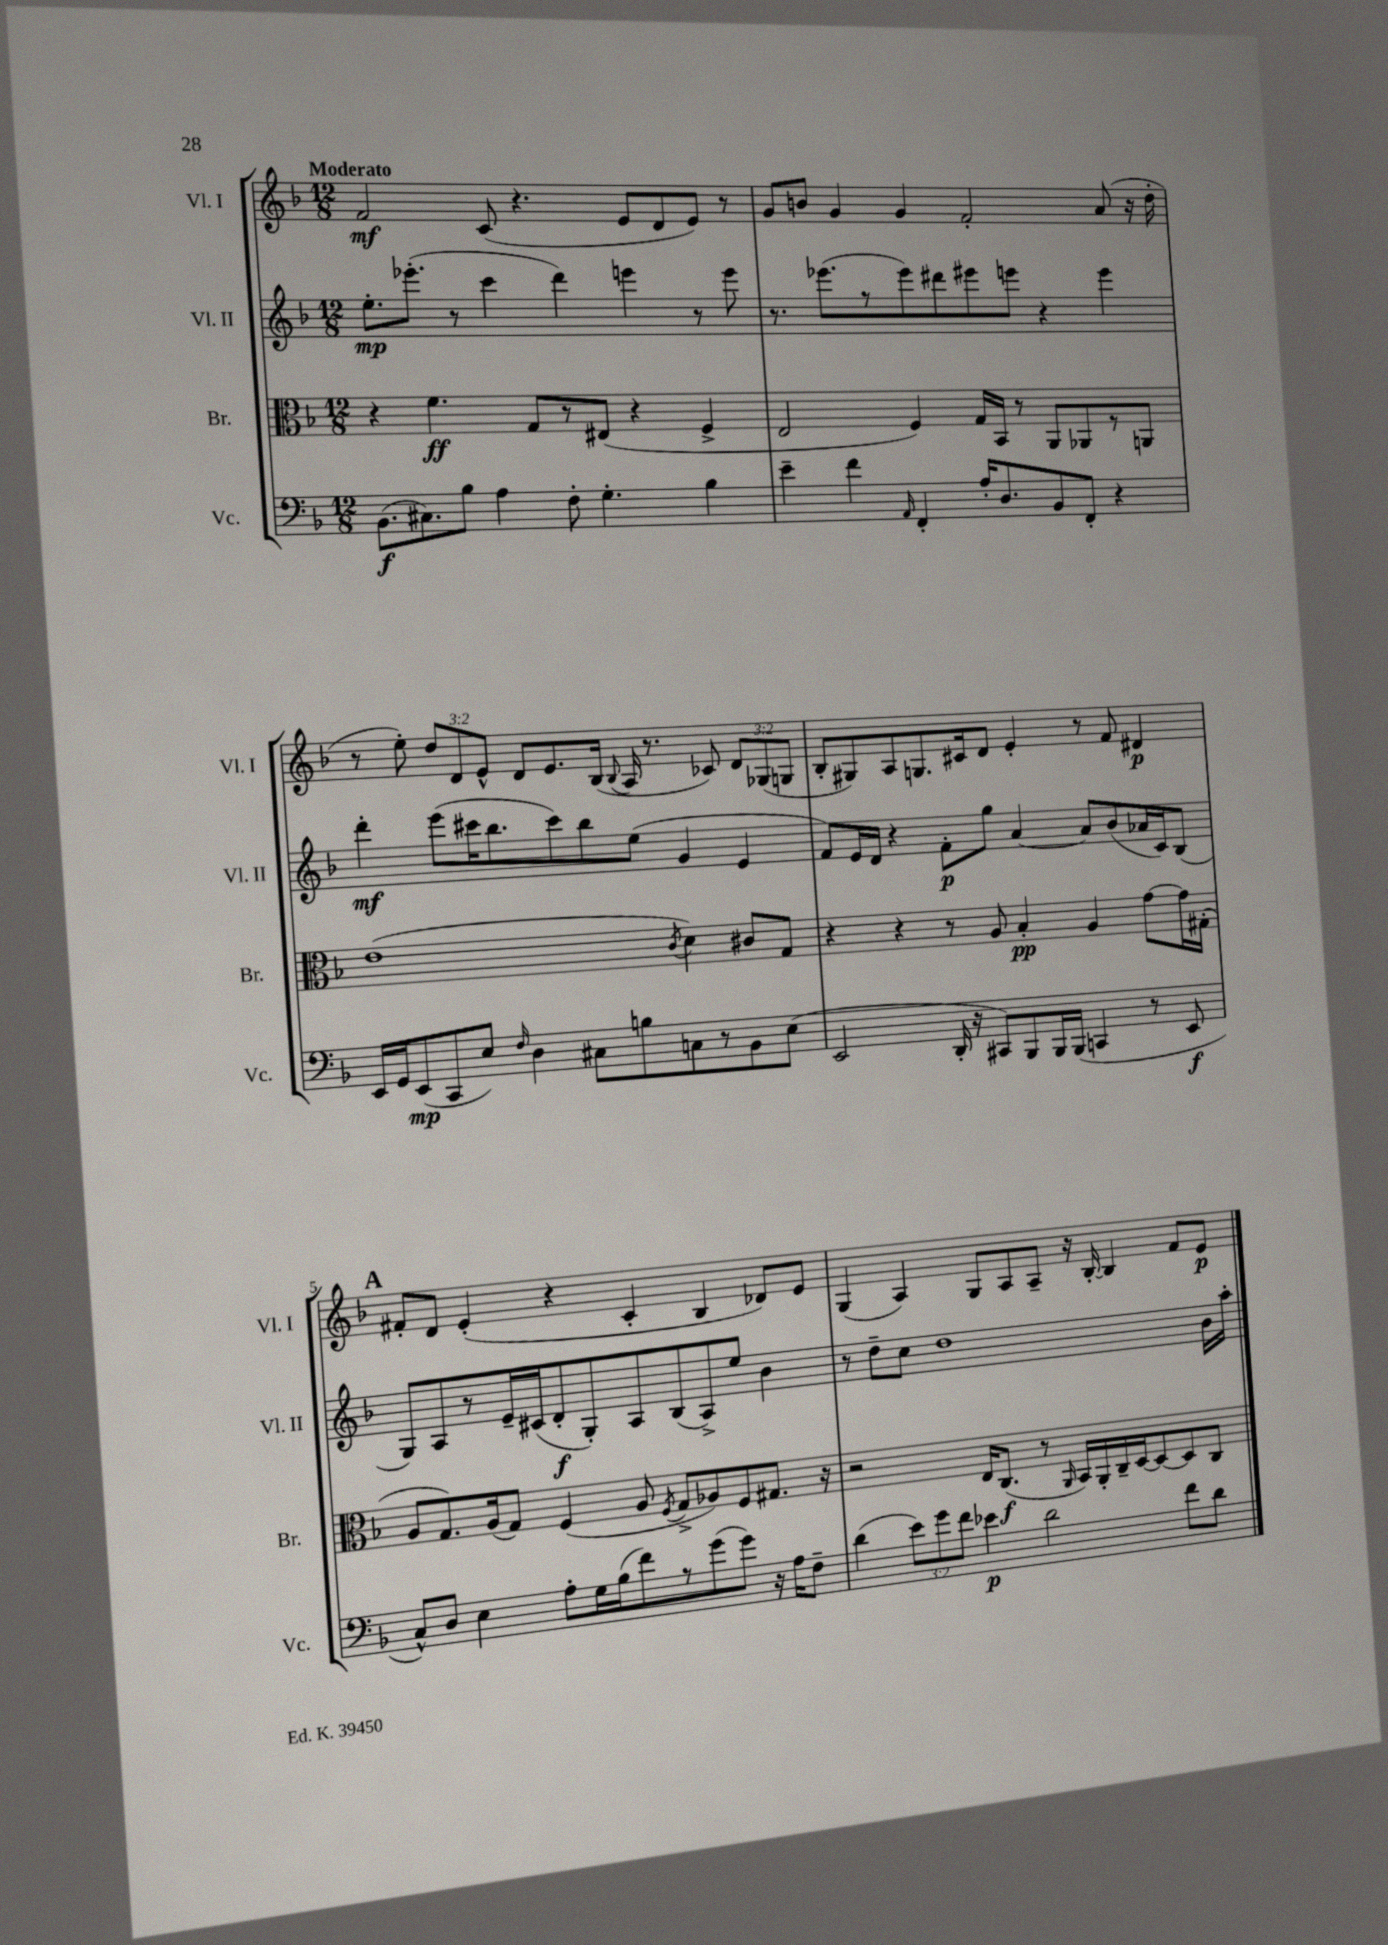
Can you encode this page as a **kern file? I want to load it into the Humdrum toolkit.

**kern	**dynam	**kern	**dynam	**kern	**dynam	**kern	**dynam
*part4	*part4	*part3	*part3	*part2	*part2	*part1	*part1
*staff4	*staff4	*staff3	*staff3	*staff2	*staff2	*staff1	*staff1
*I"Vc.	*	*I"Br.	*	*I"Vl. II	*	*I"Vl. I	*
*I'Vc.	*	*I'Br.	*	*I'Vl. II	*	*I'Vl. I	*
*clefF4	*	*clefC3	*	*clefG2	*	*clefG2	*
*k[b-]	*	*k[b-]	*	*k[b-]	*	*k[b-]	*
*M12/8	*	*M12/8	*	*M12/8	*	*M12/8	*
=1	=1	=1	=1	=1	=1	=1	=1
!	!	!	!	!	!	!LO:TX:a:B:t=Moderato	!
(8.BB-\L	f	4r	.	8.ee'\L	mp	2f/	mf
8.C#X\)	.	.	.	(8.eee-X'\J	.	.	.
.	.	4.f\	ff	.	.	.	.
8B-\J	.	.	.	8r	.	.	.
4A\	.	.	.	4ccc\	.	(8c/	.
.	.	8G/L	.	.	.	4.r	.
8F'\	.	8r	.	4ddd\)	.	.	.
4.G'\	.	(8E#X/J	.	.	.	.	.
.	.	4r	.	4eeen\	.	8e/L	.
.	.	.	.	.	.	8d/	.
4B-\	.	4F^/	.	8r	.	8e/J)	.
.	.	.	.	8eee\	.	8r	.
=2	=2	=2	=2	=2	=2	=2	=2
4e~\	.	2E/	.	8.r	.	8g/L	.
.	.	.	.	.	.	8bn/J	.
.	.	.	.	(8.eee-X\L	.	.	.
4f\	.	.	.	.	.	4g/	.
.	.	.	.	8r	.	.	.
16qqAA/	.	.	.	.	.	.	.
4FF'/	.	4F/)	.	8eee-\)	.	4g/	.
.	.	.	.	8ddd#X\	.	.	.
16A'/KL	.	16G/LL	.	8eee#X\	.	2f'/	.
8.D/	.	16BB-/JJ	.	.	.	.	.
.	.	8r	.	8eeen\J	.	.	.
8BB-/	.	8AA/L	.	4r	.	.	.
8FF'/J	.	8AA-X/	.	.	.	.	.
4r	.	8r	.	4eee\	.	(8a/	.
.	.	8AAn/J	.	.	.	16r	.
.	.	.	.	.	.	16dd'\	.
!!LO:LB:g=z
=3	=3	=3	=3	=3	=3	=3	=3
16EE/LL	.	(1e	.	4ddd'\	mf	8r	.
16GG/J	.	.	.	.	.	.	.
(8EE/	mp	.	.	.	.	8ee'\)	.
8CC/	.	.	.	(8eee\L	.	12dd/L	.
.	.	.	.	.	.	12d/	.
8E/J)	.	.	.	16ccc#X\K	.	.	.
.	.	.	.	.	.	12e^^/J	.
.	.	.	.	8.bb-\	.	.	.
16qqF/	.	.	.	.	.	.	.
4D\	.	.	.	.	.	8d/L	.
.	.	.	.	8ccc#\)	.	8.e/	.
8C#X\L	.	.	.	8bb-\	.	.	.
.	.	.	.	.	.	(16B-/Jk	.
.	.	.	.	.	.	8qqB-/	.
8Bn\	.	.	.	(8ee\J	.	16A/	.
.	.	.	.	.	.	8.r	.
.	.	8qc/	.	.	.	.	.
8Cn\	.	4d\)	.	4g/	.	.	.
8r	.	.	.	.	.	8c-X/)	.
8BB-\	.	8c#X/L	.	4e/	.	12d/L	.
.	.	.	.	.	.	(12G-X/	.
(8E\J	.	8G/J	.	.	.	.	.
.	.	.	.	.	.	12Gn/J	.
=4	=4	=4	=4	=4	=4	=4	=4
2EE/	.	4r	.	8f/L)	.	8B-'/L	.
.	.	.	.	16e/L	.	8G#X/)	.
.	.	.	.	16d/JJ	.	.	.
.	.	4r	.	4r	.	8A/	.
.	.	.	.	.	.	8.Gn/	.
16DD'/	.	8r	.	8f'\L	p	.	.
16r	.	.	.	.	.	16c#X/k	.
8CC#X/L)	.	8A/	.	8gg\J	.	8d/J	.
8BBB-/	.	4B-'/	pp	[4a/	.	4e'/	.
16BBB-/L	.	.	.	.	.	.	.
(16BBB-/JJ	.	.	.	.	.	.	.
4CCn/	.	4A/	.	8a/L]	.	8r	.
.	.	.	.	(8b-/	.	8f/	.
8r	.	[8g\L	.	16a-X/L	.	4d#X/	p
.	.	.	.	16c/J)	.	.	.
8EE/	f	16g\L]	.	(8B-/J	.	.	.
.	.	(16G#X'\JJ	.	.	.	.	.
!!LO:LB:g=z
!!LO:REH:place=s1:t=A
=5	=5	=5	=5	=5	=5	=5	=5
8C^^/L)	.	8A/L	.	8G/L)	.	8f#X'/L	.
8D/J	.	8.G/)	.	8A/	.	8d/J	.
4E\	.	.	.	8r	.	(4e'/	.
.	.	(16A/k	.	.	.	.	.
.	.	8G/J)	.	16e~/L	.	.	.
.	.	.	.	(16c#X/J	.	.	.
8A'\L	.	(4F/	.	8d'/	f	4r	.
16G\L	.	.	.	8G'/)	.	.	.
(16B-\J	.	.	.	.	.	.	.
8f\)	.	8A/	.	8A/	.	4c'/	.
.	.	8qF/	.	.	.	.	.
8r	.	8G^/L	.	(8B-/	.	.	.
(8g\	.	8A-X/)	.	8A^/)	.	4B-/	.
8g\J)	.	8F/	.	8ee/J	.	.	.
16r	.	8.G#X/J	.	4b-\	.	8d-X/L)	.
16A\KL	.	.	.	.	.	.	.
8F~\J	.	.	.	.	.	8e/J	.
.	.	16r	.	.	.	.	.
=6	=6	=6	=6	=6	=6	=6	=6
(4d\	.	2r	.	8r	.	(4G/	.
.	.	.	.	8dd~\L	.	.	.
12e\L)	.	.	.	8cc\J	.	4A/)	.
12g\	.	.	.	.	.	.	.
.	.	.	.	1dd	.	.	.
12f\J	.	.	.	.	.	.	.
4e-X\	p	16E/KL	.	.	.	8G/L	.
.	.	(8.C/J	f	.	.	.	.
.	.	.	.	.	.	8A/	.
2d\	.	8r	.	.	.	8A~/J	.
.	.	16qqAA/	.	.	.	.	.
.	.	16BB-/LL)	.	.	.	16r	.
.	.	16AA'/	.	.	.	[16B-'/	.
.	.	16C~/	.	.	.	4B-/]	.
.	.	[16D/J	.	.	.	.	.
.	.	8D/_	.	.	.	.	.
8f\L	.	8D/]	.	.	.	8f/L	.
8d\J	.	8C/J	.	16b-\LL	.	8e/J	p
.	.	.	.	16aa'\JJ	.	.	.
==	==	==	==	==	==	==	==
*-	*-	*-	*-	*-	*-	*-	*-
